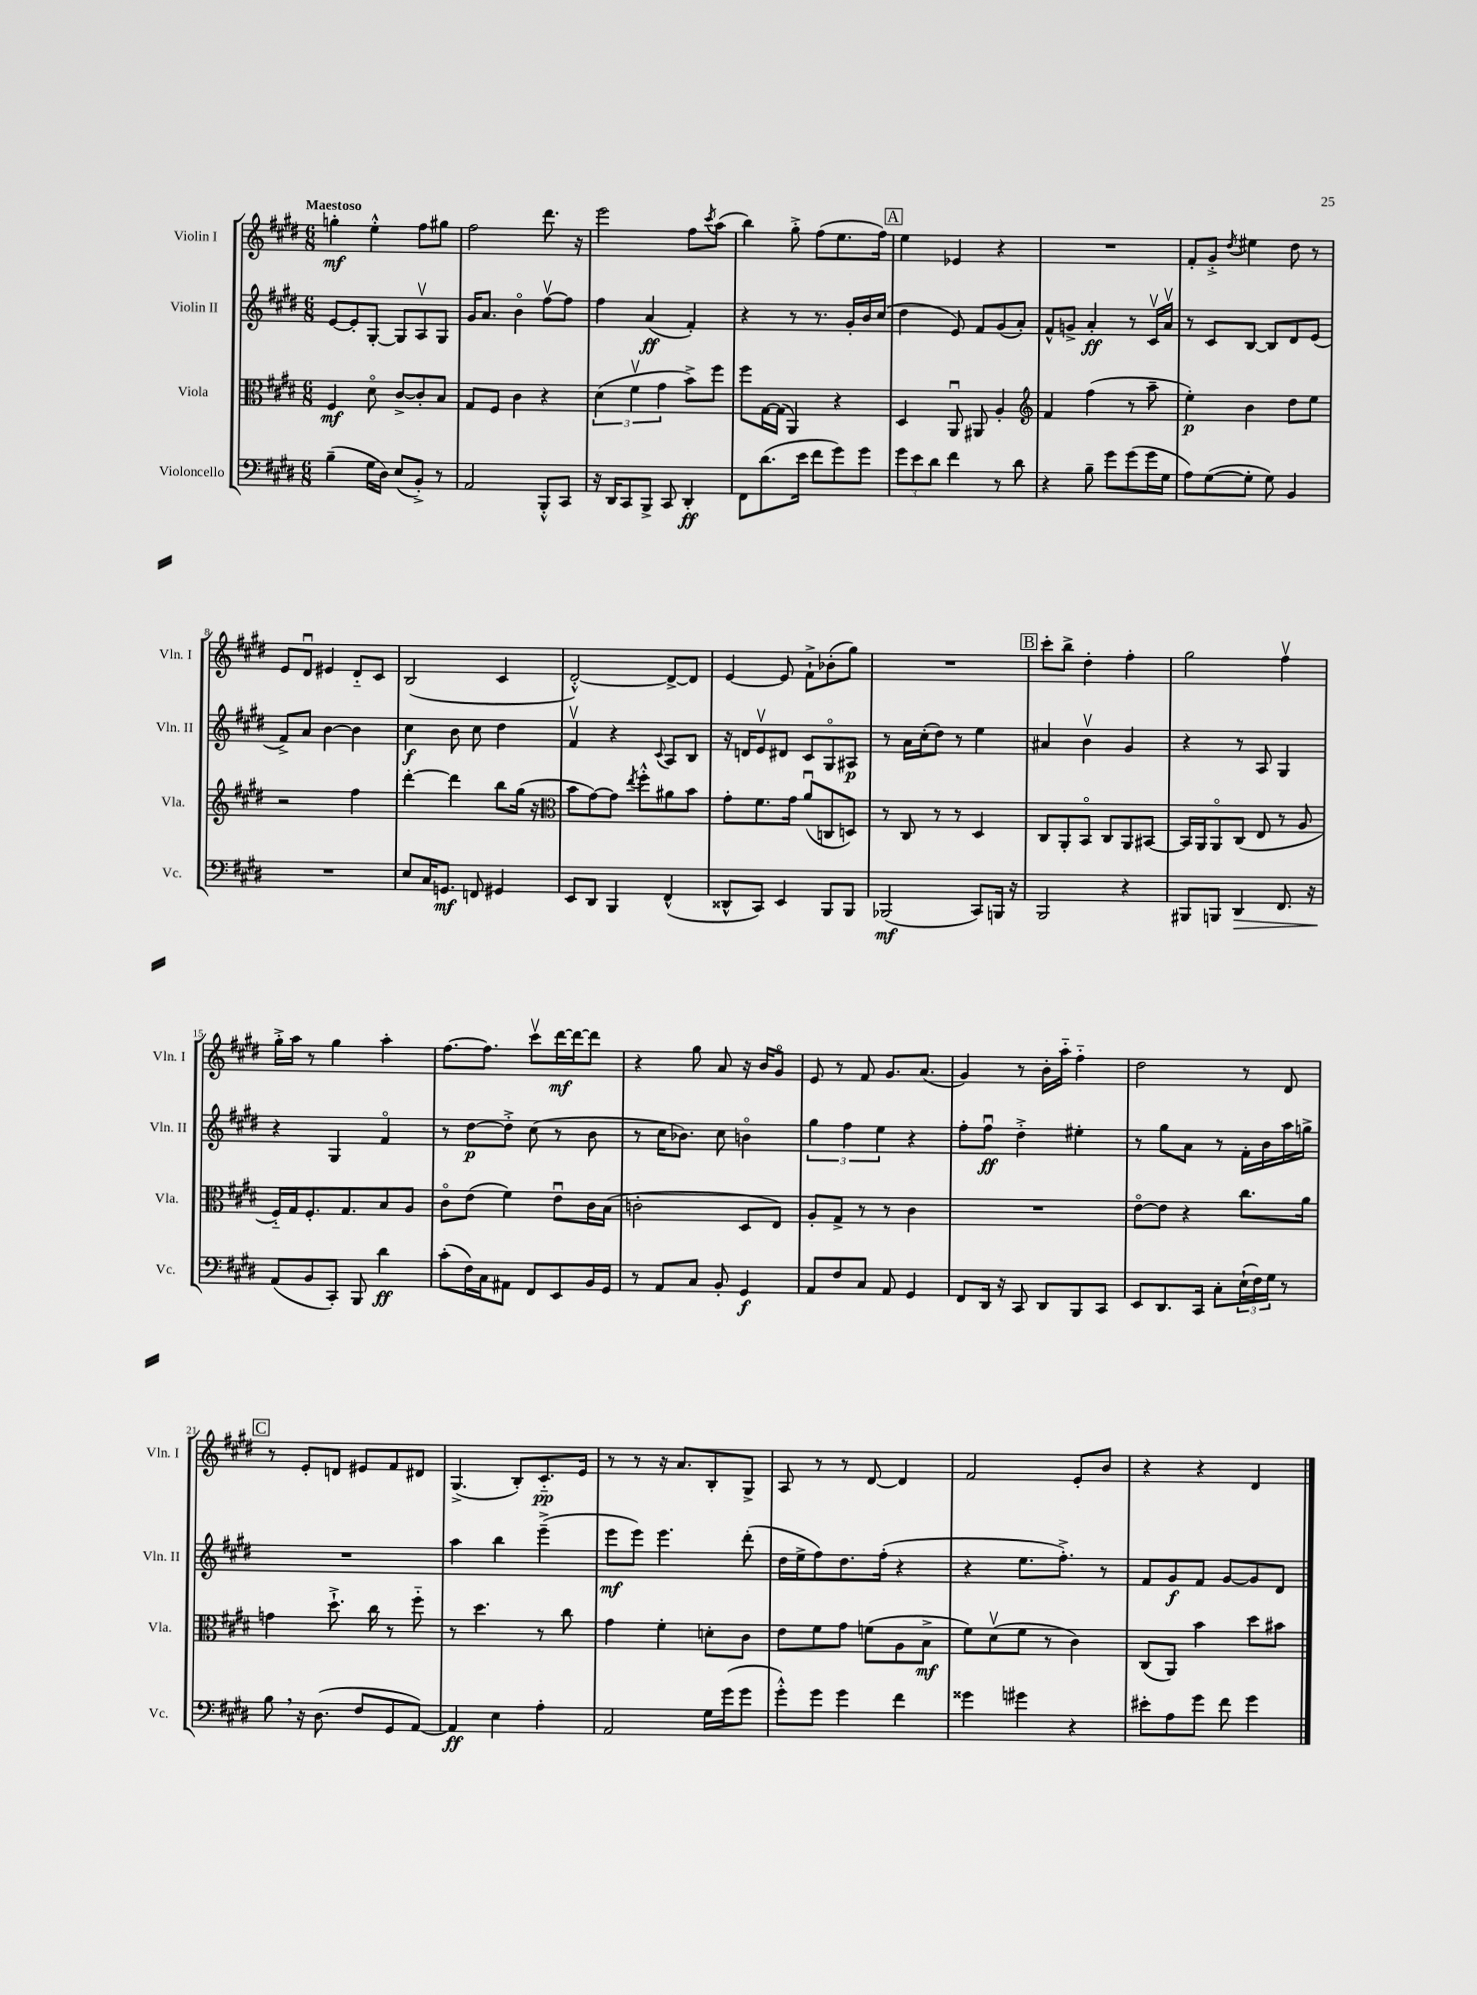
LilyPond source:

<<
\new StaffGroup <<
\new Staff = "s0" \with { instrumentName = "Violin I" shortInstrumentName = "Vln. I" } {
    \clef treble \key e \major \numericTimeSignature \time 6/8 \tempo "Maestoso"
    g''4-.\mf e''4-.-^ fis''8 gis''8 |
    fis''2 dis'''8. r16 |
    e'''2 fis''8 \acciaccatura { cis'''8 } a''8( |
    b''4) gis''8-.-> fis''8( e''8. fis''16) |
    \mark \markup { \box "A" } e''4 ees'4 r4 |
    R2. |
    fis'8-. gis'8-.-> \acciaccatura { dis''8 } eis''4 dis''8 r8 |
    e'8 dis'8\downbow eis'4 dis'8-_ cis'8 |
    b2( cis'4 |
    dis'2~-.-^) dis'8~-> dis'8 |
    e'4~ e'8 fis'8-!-> bes'8-.( gis''8) |
    R2. |
    \mark \markup { \box "B" } cis'''8-. b''8-> dis''4-. fis''4-. |
    gis''2 fis''4\upbow |
    gis''16-.-> a''16 r8 gis''4 a''4-. |
    fis''8.~ fis''8. cis'''8\upbow dis'''16~\mf dis'''16~ dis'''8 |
    r4 gis''8 a'8 r16 b'16 gis'8\flageolet |
    e'8 r8 fis'8 gis'8. a'8.( |
    gis'4) r8 b'16-. a''16-_ fis''4-_ |
    dis''2 r8 dis'8 |
    \mark \markup { \box "C" } r8 e'8-. d'8 eis'8 fis'8 dis'8 |
    gis4.->( b8-.) cis'8.-_\pp e'16 |
    r8 r8 r16 a'8. b8-. gis8-> |
    a8 r8 r8 dis'8~ dis'4 |
    fis'2 e'8-. b'8 |
    r4 r4 dis'4 \bar "|." |
}
\new Staff = "s1" \with { instrumentName = "Violin II" shortInstrumentName = "Vln. II" } {
    \clef treble \key e \major \numericTimeSignature \time 6/8
    e'8~ e'8-. gis8~-. gis8 a8\upbow gis8 |
    gis'16 a'8. b'4\flageolet fis''8~\upbow fis''8 |
    fis''4 a'4\ff( fis'4-.) |
    r4 r8 r8. gis'16-. b'16 cis''16( |
    \mark \markup { \box "A" } dis''4 e'8) fis'8 gis'8( a'8-.) |
    fis'8-^ g'8-> a'4-.\ff r8 cis'16\upbow a'16\upbow |
    r8 cis'8 b8~ b8 dis'8 e'8( |
    fis'8->) a'8 b'4~ b'4 |
    cis''4\f b'8 cis''8 dis''4 |
    fis'4\upbow r4 \appoggiatura { cis'8 } a8 b8 |
    r16 d'16 e'8\upbow dis'8 cis'8 gis8\flageolet ais8\p |
    r8 a'16 cis''16-.( dis''8) r8 e''4 |
    \mark \markup { \box "B" } ais'4 b'4\upbow gis'4 |
    r4 r8 a8 gis4 |
    r4 gis4 fis'4\flageolet |
    r8 dis''8~\p dis''8-.-> cis''8( r8 b'8 |
    r8 cis''16 bes'8.) cis''8 b'4\flageolet |
    \tuplet 3/2 { gis''4 fis''4 e''4 } r4 |
    fis''8-. fis''8\downbow\ff dis''4-.-> eis''4-. |
    r8 gis''8 a'8 r8 fis'16-. b'16 a''16 g''16-> |
    \mark \markup { \box "C" } R2. |
    a''4 b''4 e'''4--->( |
    e'''8\mf e'''8) e'''4. dis'''8-.( |
    dis''16 e''16-> fis''8) dis''8. fis''16-.( r4 |
    r4 e''8. fis''8.-.->) r8 |
    fis'8 gis'8\f fis'8 gis'8~ gis'8 dis'8 \bar "|." |
}
\new Staff = "s2" \with { instrumentName = "Viola" shortInstrumentName = "Vla." } {
    \clef alto \key e \major \numericTimeSignature \time 6/8
    fis4\mf dis'8\flageolet cis'8~-> cis'8-. b8 |
    gis8 fis8 cis'4 r4 |
    \tuplet 3/2 { dis'4( fis'4\upbow gis'4 } b'8->) fis''8 |
    fis''8 gis16~ gis16( a,4) r4 |
    \mark \markup { \box "A" } dis4 a,8\downbow ais,8 a4-. |
    \clef treble fis'4 fis''4( r8 a''8-- |
    e''4-.\p) b'4 dis''8 e''8 |
    r2 fis''4 |
    dis'''4~-. dis'''4 b''8 gis''16( r16 |
    \clef alto b'8 gis'8~) gis'8 \acciaccatura { e''8 } fis''8-.-^ ais'8 b'8 |
    gis'8-. fis'8. gis'16 a'8\downbow( c8 d8) |
    r8 cis8 r8 r8 dis4 |
    \mark \markup { \box "B" } cis8 a,8-. b,8\flageolet cis8 a,8 bis,8~ |
    bis,16 a,16 a,8\flageolet cis8( e8 r8 a8 |
    fis16-_) gis16 fis8.-. gis8. b8 a8 |
    cis'8\flageolet e'8( fis'4) e'8\downbow cis'16 b16( |
    c'2-. dis8 e8) |
    a8-. gis8-> r8 r8 cis'4 |
    R2. |
    e'8~\flageolet e'8 r4 cis''8. a'16 |
    \mark \markup { \box "C" } g'4 dis''8.-!-> cis''16 r8 fis''8-_ |
    r8 dis''4. r8 cis''8 |
    gis'4 fis'4-. d'8-. cis'8 |
    e'8 fis'8 gis'8 f'8( a8 b8->\mf |
    fis'8) dis'8\upbow( fis'8 r8 cis'4) |
    cis8( a,8) b'4 dis''8 bis'8 \bar "|." |
}
\new Staff = "s3" \with { instrumentName = "Violoncello" shortInstrumentName = "Vc." } {
    \clef bass \key e \major \numericTimeSignature \time 6/8
    b4--( gis16 dis16) e8( b,8-.->) r8 |
    a,2 b,,8-.-^ cis,8 |
    r16 dis,16 cis,8 b,,8-> cis,8 dis,4-.\ff |
    fis,8 dis'8.( e'16 fis'8 gis'8) gis'8 |
    \mark \markup { \box "A" } \tuplet 3/2 { gis'8 e'8 dis'8 } fis'4 r8 dis'8 |
    r4 b8-- gis'8 gis'8( gis'16 gis16 |
    a8) gis8~( gis8-. gis8) b,4 |
    R2. |
    e8 cis16 g,8.\mf f,8 gis,4 |
    e,8 dis,8 b,,4 fis,4-^( |
    disis,8-^ cis,8) e,4 b,,8 b,,8 |
    bes,,2\mf( cis,8) b,,16 r16 |
    \mark \markup { \box "B" } b,,2 r4 |
    bis,,8 b,,8 dis,4\> fis,8. r16 |
    a,8\!( b,8 cis,8-.) b,,8 dis'4\ff |
    cis'8-.( fis16) cis16 ais,8 fis,8 e,8 b,16 gis,16 |
    r8 a,8 cis8 b,8-. gis,4\f |
    a,8 fis8 cis8 a,8 gis,4 |
    fis,8 dis,16 r16 cis,8 dis,8 b,,8 cis,8 |
    e,8 dis,8. cis,16 cis8-. \tuplet 3/2 { e16-!( fis16) gis16 } r8 |
    \mark \markup { \box "C" } b8 \breathe r16 dis8.( fis8 gis,8 a,8~) |
    a,4\ff e4 a4-. |
    a,2 gis16 gis'16( gis'8 |
    gis'8-.-^) gis'8 gis'4 fis'4 |
    gisis'4 gis'4 r4 |
    eis'8-. a8 gis'8 fis'8 gis'4 \bar "|." |
}
>>
>>
